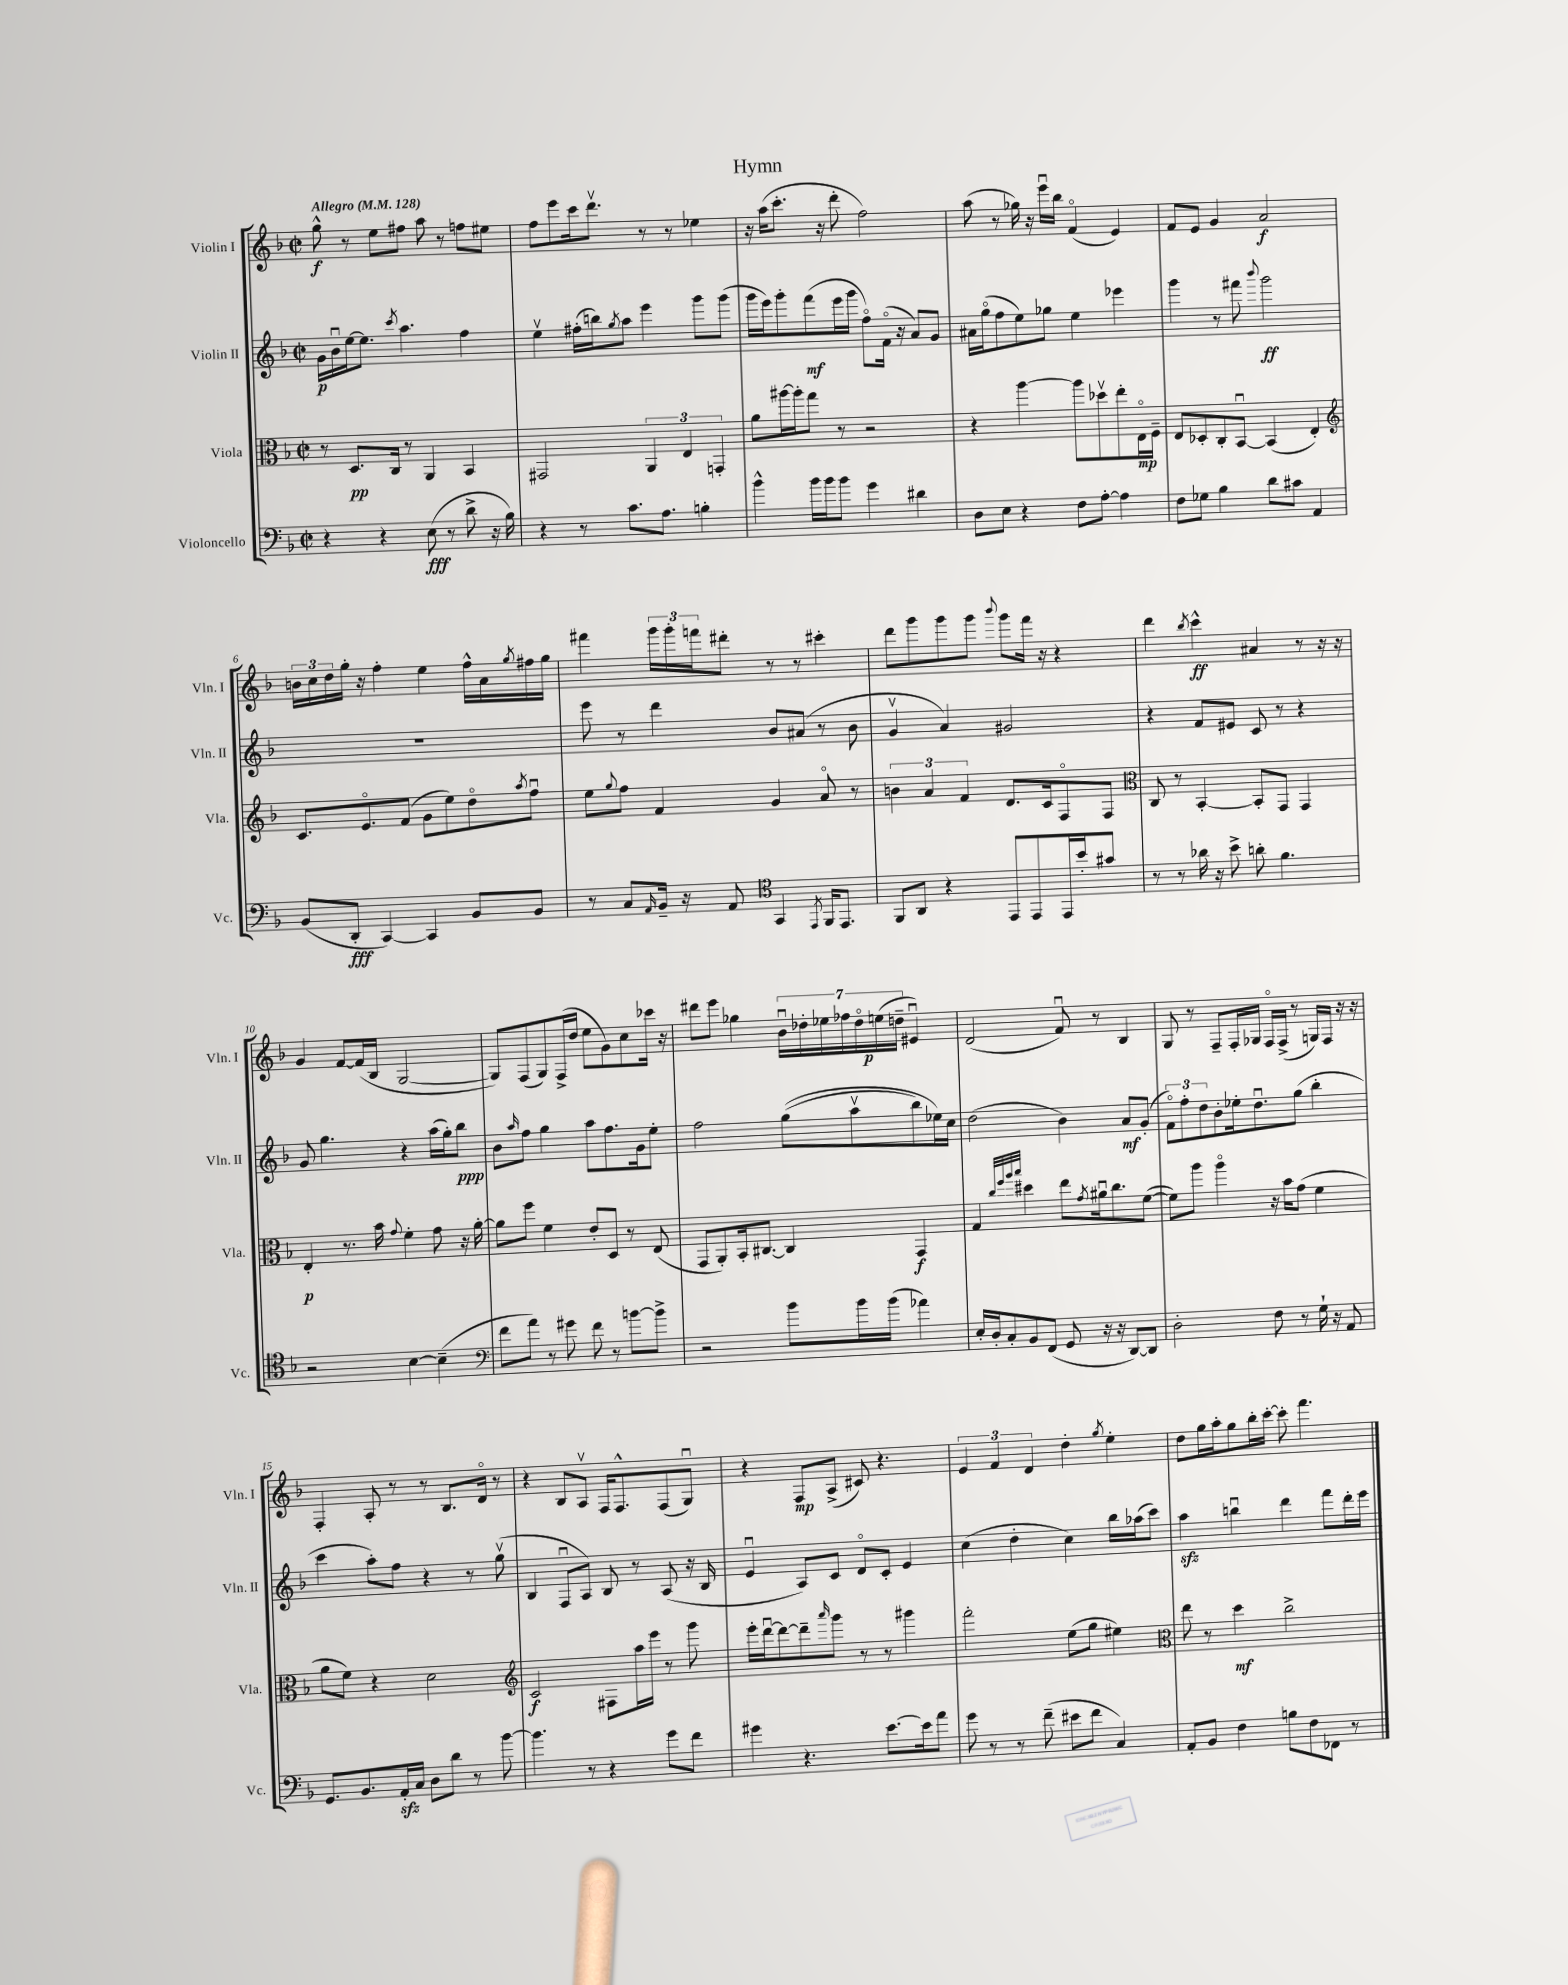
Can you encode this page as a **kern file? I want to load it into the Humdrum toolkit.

**kern	**kern	**kern	**kern
*staff4	*staff3	*staff2	*staff1
*clefF4	*clefC3	*clefG2	*clefG2
*k[b-]	*k[b-]	*k[b-]	*k[b-]
*M2/2	*M2/2	*M2/2	*M2/2
*met(c|)	*met(c|)	*met(c|)	*met(c|)
*MM128	*MM128	*MM128	*MM128
4r	8r	16g	8gg^^
.	.	16b-u	.
.	8.D	[16ee	8r
.	.	8.ee]	.
4r	.	.	8ee
.	16C	.	.
.	.	8qccc	.
.	8r	4.aa	8ff#
(8E	4AA	.	8aa
8r	.	.	8r
8d^	4BB-	4ff	8ff
16r	.	.	8ee#
16B-)	.	.	.
=	=	=	=
4r	2GG#	4eev	8ff
.	.	.	8eee
8r	.	(16ff#'	16ccc
.	.	16bb)	8.dddv
.	.	8qgg	.
8.c	.	8aa	.
.	6AA	4eee	8r
8.A	.	.	.
.	.	.	8r
.	6E	.	.
4B'	.	8ggg	4ee-
.	6GG'	.	.
.	.	(8ggg	.
=	=	=	=
4b-^^	8a	16ggg	16r
.	.	16eee)	(16aa
.	[16aa#	8ggg'	8.ccc'
.	16aa#']	.	.
16b-	8gg	(8fff	.
16b-	.	.	16r
8b-	8r	16eee	8ddd'
.	.	16ggg	.
4g	2r	8ffo)	2ff)
.	.	(16fo	.
.	.	16r	.
4d#	.	8a)	.
.	.	8g	.
=	=	=	=
8D	4r	16a#	(8aa
.	.	(16ggo	.
8E	.	8ff	8r
4r	[4aa	8ee)	16gg-)
.	.	.	16r
.	.	8gg-	16eeeu
.	.	.	16bb-
8F	8aa]	4ee	(4fo
[8A'	8dd-v	.	.
4A]	8ee'	4eee-	4e)
.	16Eo	.	.
.	16F~	.	.
=	=	=	=
8F	8E	4ggg	8f
8G-	8D-'	.	8e
4B-	8C'	8r	4g
.	[8BB-u	8fff#	.
.	.	8qqbbb-	.
8d	(4BB-]	2ggg	2a
8c#	.	.	.
4AA	4E')	.	.
=	=	=	=
*	*clefG2	*	*
(8BB-	8.c	1r	24b
.	.	.	24cc
.	.	.	24dd
8DD'	.	.	16gg'
.	8.eo	.	16r
[4CC)	.	.	4ff'
.	(8f	.	.
4CC]	8g	.	4ee
.	8ee)	.	.
8BB-	8ddo	.	16ff^^
.	.	.	16a
.	8qaa	.	8qgg
8BB-	8ffu	.	16ff#
.	.	.	16gg
=	=	=	=
8r	8ee	8eee	4fff#
.	8qqgg	.	.
8C	8ff	8r	.
16qqAA	.	.	.
16BB-~	4f	4ddd	24ggg
.	.	.	24ggg'
16r	.	.	.
.	.	.	24fff
8AA	.	.	8ddd#'
*clefC4	*	*	*
4GG	4g	8b-	8r
.	.	(8a#	8r
8qEE	.	.	.
16FF	8ao	8r	4ccc#'
8.EE	.	.	.
.	8r	8b-	.
=	=	=	=
8FF	6b	4gv	8ddd
8AA	.	.	8ggg
.	6a	.	.
4r	.	4a)	8ggg
.	6f	.	.
.	.	.	8ggg
.	.	.	8qqbbb-
8EE	8.d	2g#	8ggg
8EE	.	.	16fff
.	16c	.	16r
16EE	8Fo	.	4r
16b-'	.	.	.
8g#	8F	.	.
=	=	=	=
*	*clefC3	*	*
8r	8C	4r	4ddd
8r	8r	.	.
.	.	.	8qbb-
16a-	[4BB-'	8f	4ccc^^
16r	.	.	.
8b-^	.	8e#	.
8a'	8BB-']	8c	4a#
4.f	8GG	8r	.
.	4GG	4r	8r
.	.	.	16r
.	.	.	16r
=	=	=	=
2r	4E'	8g	4g
.	.	4.gg	.
.	8.r	.	[8f
.	.	.	(16f]
.	16b-	.	16B-
.	8qqg	.	.
[4B-	4f'	4r	[2G
(4B-~]	8g	(16aa	.
.	.	16gg')	.
.	16r	8bb-	.
.	[16a'	.	.
=	=	=	=
*clefF4	*	*	*
8f	8a]	8b-	8G])
.	.	16qqaa	.
8a)	8ff	8ff	(8F
8r	4f	4gg	8G)
8g#	.	.	(16F^
.	.	.	16dd
8f	8e'	8aa	8ee
8r	8D	8.ff	8g)
[8b	8r	.	8cc
.	.	16g	.
8b^]	(8E	8ee'	16ccc-
.	.	.	16r
=	=	=	=
2r	8GG	2ff	8ddd#
.	8AA')	.	8eee
.	16BB-'	.	4gg-
.	[8.C#	.	.
8b-	4C#]	&((8gg	28b-u
.	.	.	28dd-'
.	.	.	28ee-
.	.	.	28ff-
16b-	.	8aav	.
.	.	.	28dd-o
.	.	.	(28ee
(16b-	.	.	.
.	.	.	28dd~
4a-)	4GG	8bb-)	4e#u)
.	.	16ee-&)	.
.	.	16cc	.
=	=	=	=
16E'	4G	(2dd	(2d
16D'	.	.	.
8C'	.	.	.
.	32qqcc	.	.
.	32qqff	.	.
.	32qqaa	.	.
.	32qqbb-	.	.
8BB-	4dd#	.	.
(8FF	.	.	.
8GG	8ee	4b-)	8fu)
.	8qg	.	.
16r	16a#u	.	8r
16r	8.cc	.	.
[8DD)	.	8a	4B-
8DD]	([8f	(8g'	.
=	=	=	=
2D'	8f])	12fo)	8G
.	.	12ff'	.
.	8aa	.	8r
.	.	12dd	.
.	4aao	8b-'	8F~
.	.	16ee-'	16F'
.	.	8.ddu	16G-
8F	16r	.	16Fo
.	16b-	.	(16F^
8r	(8g	(8gg	8r
16G`	4f	4bb-'	16G)
16r	.	.	16F
8AA	.	.	16r
.	.	.	16r
=	=	=	=
8.GG	8a	4ccc	4F'
.	8f)	.	.
8.BB-	.	.	.
.	4r	8aa')	8A'
16AA'	.	8ff	8r
16C	.	.	.
8D	2d	4r	8r
8d	.	.	8.B-
8r	.	8r	.
.	.	.	16do
[8b-	.	(8ggv	8r
=	=	=	=
*	*clefG2	*	*
4.b-]	2c	4B-	4r
.	.	8Fu	8B-
8r	.	8A)	8Av
4r	8F#	8B-	16F
.	.	.	8.F^^
.	16aa	8r	.
.	16eee	.	.
8g	8r	(8A	(8F
8f	8ggg	16r	8Gu)
.	.	16B-	.
=	=	=	=
4g#	16eee'	4eu	4r
.	[16dddu	.	.
.	8ddd_	.	.
4.r	8ddd~]	8A)	8F
.	16qqaaa	.	.
.	8ggg	8c	(8A^
.	8r	8do	8c#)
[8.e	8r	8c'	4.r
.	4ggg#	4e	.
16e]	.	.	.
8a	.	.	.
=	=	=	=
8g	2fff'	(4cc	6e
8r	.	.	.
.	.	.	6f
8r	.	4dd'	.
.	.	.	6d
(8f~	.	.	.
8e#	(8ee	4cc)	4dd'
8f	8gg	.	.
.	.	.	8qgg
4C)	4ee#)	16bb-	4ee'
.	.	(16aa-	.
.	.	8ccc)	.
=	=	=	=
*	*clefC3	*	*
8AA'	8ee	4aa	8dd
8BB-	8r	.	16gg
.	.	.	16aa'
4F	4dd	4bbu	8gg
.	.	.	16bb-'
.	.	.	[16ccc'
8B	2cc^	4ddd	8ccc']
8F	.	.	4.fff
8FF-	.	8fff	.
8r	.	16ddd'	.
.	.	16eee	.
==	==	==	==
*-	*-	*-	*-
